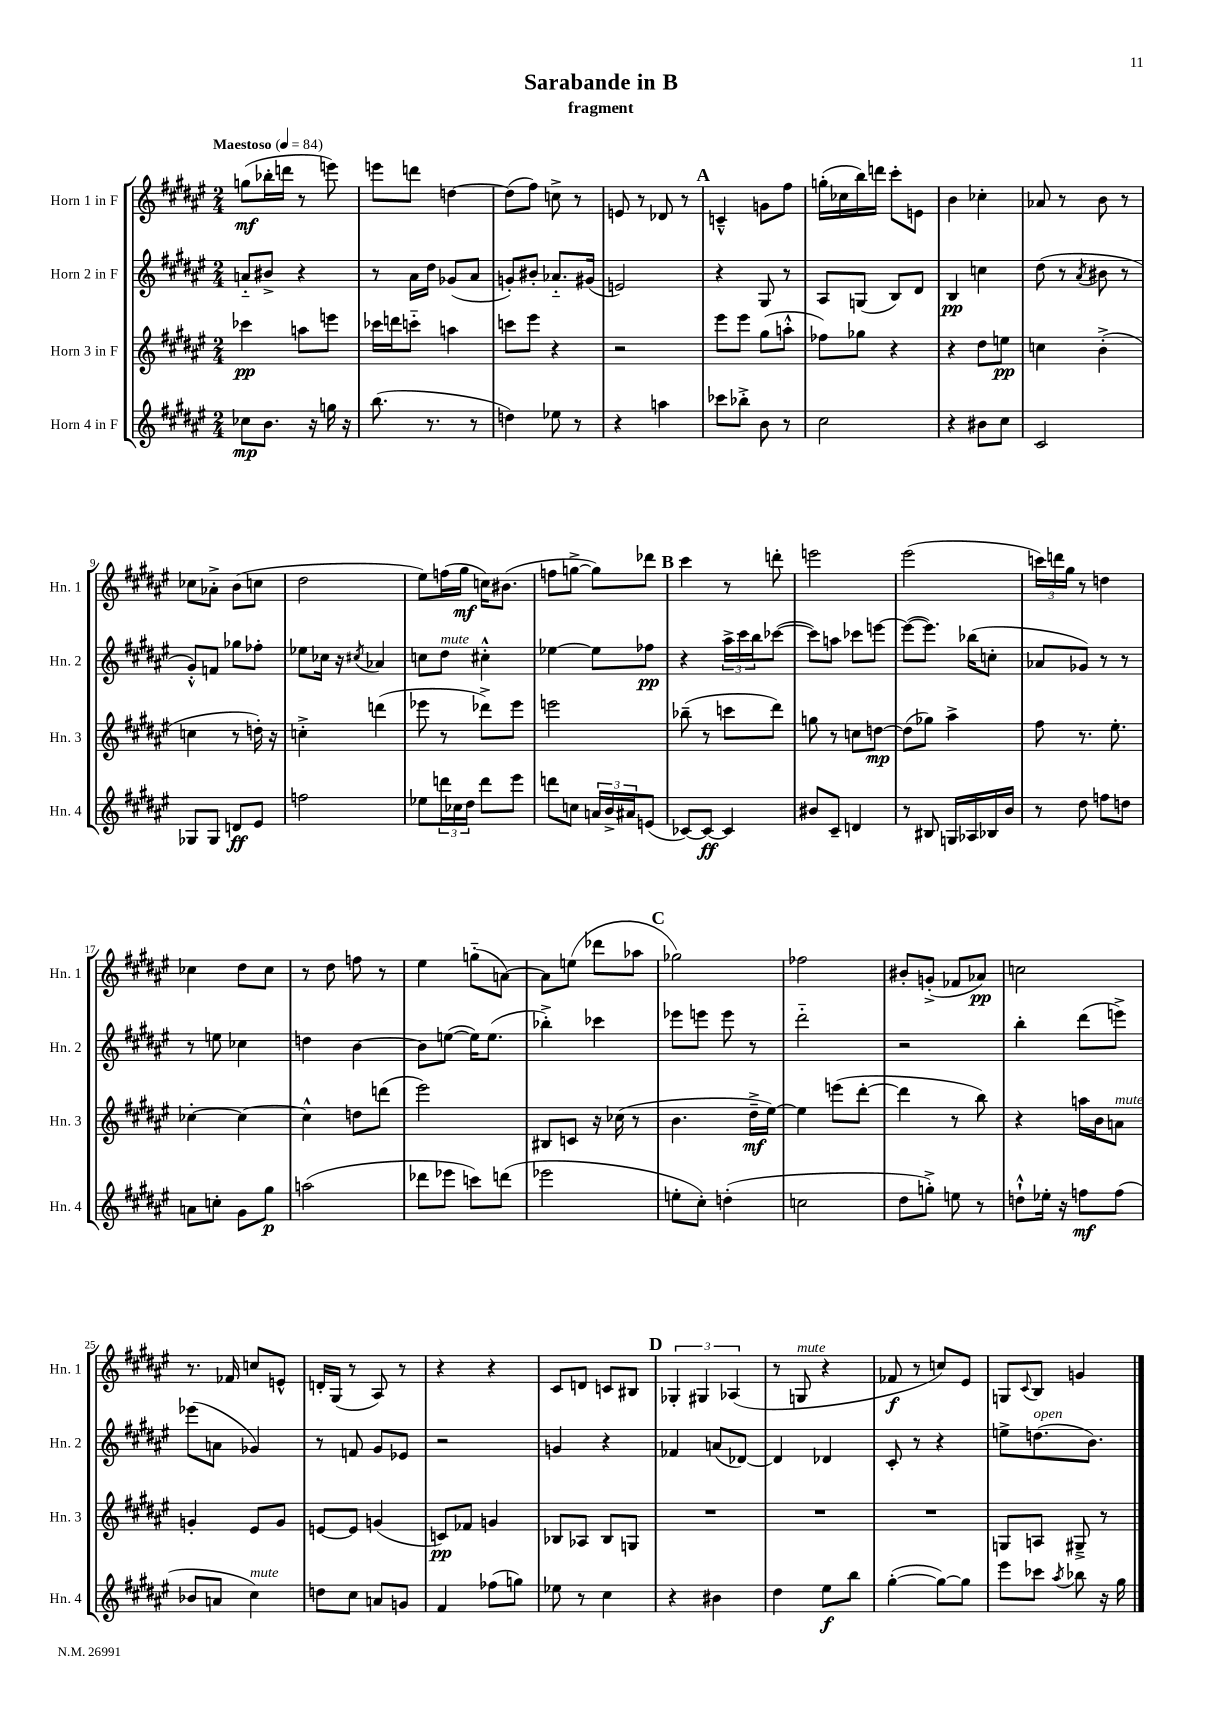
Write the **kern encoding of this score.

**kern	**dynam	**kern	**dynam	**kern	**dynam	**kern	**dynam
*part4	*part4	*part3	*part3	*part2	*part2	*part1	*part1
*staff4	*staff4	*staff3	*staff3	*staff2	*staff2	*staff1	*staff1
*I"Horn 4 in F	*	*I"Horn 3 in F	*	*I"Horn 2 in F	*	*I"Horn 1 in F	*
*I'Hn. 4	*	*I'Hn. 3	*	*I'Hn. 2	*	*I'Hn. 1	*
*clefG2	*	*clefG2	*	*clefG2	*	*clefG2	*
*k[f#c#g#d#a#e#]	*	*k[f#c#g#d#a#e#]	*	*k[f#c#g#d#a#e#]	*	*k[f#c#g#d#a#e#]	*
*M2/4	*	*M2/4	*	*M2/4	*	*M2/4	*
*MM84	*	*MM84	*	*MM84	*	*MM84	*
=1	=1	=1	=1	=1	=1	=1	=1
!	!	!	!	!	!	!LO:TX:a:B:t=Maestoso	!
8cc-X\L	mp	4ccc-X\	pp	8an/L	.	(8ggn\L	mf
8.b\J	.	.	.	8b#X^/J	.	16bb-X'\L	.
.	.	.	.	.	.	16dddn\JJ	.
.	.	8aan\L	.	4r	.	8r	.
16r	.	.	.	.	.	.	.
16ggn\	.	8eeen\J	.	.	.	8eeen\)	.
16r	.	.	.	.	.	.	.
=2	=2	=2	=2	=2	=2	=2	=2
(8.bb\	.	16ccc-X\LL	.	8r	.	8eeen\L	.
.	.	16dddn\J	.	.	.	.	.
.	.	8cccn\J	.	16a#\LL	.	8dddn\J	.
8.r	.	.	.	16dd#\JJ	.	.	.
.	.	4aan\	.	(8g-X/L	.	[4ddn\	.
8r	.	.	.	8a#/J	.	.	.
=3	=3	=3	=3	=3	=3	=3	=3
4ddn\)	.	8cccn\L	.	8gn'/L)	.	(8dd\L]	.
.	.	8eee#\J	.	8b#X'/J	.	8ff#\J)	.
8ee-X\	.	4r	.	8.a-X/L	.	8ccn^\	.
8r	.	.	.	.	.	8r	.
.	.	.	.	(16g#X/Jk	.	.	.
=4	=4	=4	=4	=4	=4	=4	=4
4r	.	2r	.	2en/)	.	8en/	.
.	.	.	.	.	.	8r	.
4aan\	.	.	.	.	.	8d-X/	.
.	.	.	.	.	.	8r	.
!!LO:REH:place=s1:t=A
=5	=5	=5	=5	=5	=5	=5	=5
8ccc-X\L	.	8eee#\L	.	4r	.	4cn~^^/	.
8bb-X'^\J	.	8eee#\J	.	.	.	.	.
8b\	.	(8gg#\L	.	8G#/	.	8gn\L	.
8r	.	8aan'^^\J	.	8r	.	8ff#\J	.
=6	=6	=6	=6	=6	=6	=6	=6
2cc#\	.	8ff-X\L)	.	8A#/L	.	(16ggn'\LL	.
.	.	.	.	.	.	16cc-X\	.
.	.	8gg-X\J	.	(8Gn/J	.	16bb\)	.
.	.	.	.	.	.	16dddn\JJ	.
.	.	4r	.	8B/L)	.	8ccc#'\L	.
.	.	.	.	8d#/J	.	8en\J	.
=7	=7	=7	=7	=7	=7	=7	=7
4r	.	4r	.	4B/	pp	4b\	.
8b#X\L	.	8dd#\L	.	4ccn\	.	4cc-X'\	.
8cc#\J	.	8een\J	pp	.	.	.	.
=8	=8	=8	=8	=8	=8	=8	=8
2c#/	.	4ccn\	.	(8dd#\	.	8a-X/	.
.	.	.	.	8r	.	8r	.
.	.	.	.	8qa#/	.	.	.
.	.	(4b'^\	.	8b#X\	.	8b\	.
.	.	.	.	8r	.	8r	.
!!LO:LB:g=z
=9	=9	=9	=9	=9	=9	=9	=9
8G-X/L	.	4ccn\	.	8g#'^^/L)	.	8cc-X\L	.
8G-/J	.	.	.	8fn/J	.	8a-X'^\J	.
8dn/L	ff	8r	.	8gg-X\L	.	(8b\L	.
8e#/J	.	16ddn'\)	.	8ff-X'\J	.	8ccn\J	.
.	.	16r	.	.	.	.	.
=10	=10	=10	=10	=10	=10	=10	=10
2ffn\	.	4ccn'^\	.	8ee-X\L	.	2dd#\	.
.	.	.	.	16cc-X\Jk	.	.	.
.	.	.	.	16r	.	.	.
.	.	.	.	8qcc#X/	.	.	.
.	.	(4dddn\	.	4a-X/	.	.	.
=11	=11	=11	=11	=11	=11	=11	=11
8ee-X\L	.	8eee-X\	.	8ccn\L	.	8ee#\L)	.
!	!	!	!	!LO:TX:a:i:t=mute	!	!	!
24dddn\L	.	8r	.	8dd#\J	.	(16ffn\L	.
24cc-X\	.	.	.	.	.	.	.
.	.	.	.	.	.	16gg#\JJ	mf
24dd#\JJ	.	.	.	.	.	.	.
8ddd\L	.	8ddd-X^\L)	.	4cc#X'^^\	.	16ccn\KL)	.
.	.	.	.	.	.	(8.b#X\J	.
8eee#\J	.	8eee-\J	.	.	.	.	.
=12	=12	=12	=12	=12	=12	=12	=12
8dddn\L	.	2eeen\	.	[4ee-X\	.	8ffn\L	.
8ccn\J	.	.	.	.	.	[8ggn^\J	.
24an/LL	.	.	.	8ee-\L]	.	8gg\L])	.
24b^/	.	.	.	.	.	.	.
24a#X/J	.	.	.	.	.	.	.
(8en/J	.	.	.	8ff-X\J	pp	8ddd-X\J	.
!!LO:REH:place=s1:t=B
=13	=13	=13	=13	=13	=13	=13	=13
[8c-X/L)	.	(8bb-X~\	.	4r	.	4ccc#\	.
8c-/J_	ff	8r	.	.	.	.	.
4c-/]	.	8cccn\L	.	24aa#^\LL	.	8r	.
.	.	.	.	24ccc#\	.	.	.
.	.	.	.	24bb\J	.	.	.
.	.	8ddd#\J)	.	([8ccc-X\J	.	8dddn'\	.
=14	=14	=14	=14	=14	=14	=14	=14
8b#X/L	.	8ggn\	.	8ccc-\L])	.	2eeen\	.
8c#~/J	.	8r	.	8aan\J	.	.	.
4dn/	.	8ccn\L	.	8ccc-X\L	.	.	.
.	.	[8ddn\J	mp	[8eeen\J	.	.	.
=15	=15	=15	=15	=15	=15	=15	=15
8r	.	(8dd\L]	.	(8eee\L_	.	(2eee#\	.
8B#X/	.	8gg-X\J)	.	8.eee\J])	.	.	.
16Gn/LL	.	4aa#^\	.	.	.	.	.
16A-X/	.	.	.	(16bb-X\KL	.	.	.
16B-X/	.	.	.	8ccn'\J	.	.	.
16b/JJ	.	.	.	.	.	.	.
=16	=16	=16	=16	=16	=16	=16	=16
8r	.	8ff#\	.	8a-X/L	.	24cccn\LL)	.
.	.	.	.	.	.	24dddn\	.
.	.	.	.	.	.	24gg#\JJ	.
8dd#\	.	8.r	.	8g-X/J)	.	8r	.
8ffn\L	.	.	.	8r	.	4ddn\	.
.	.	8.ee#'\	.	.	.	.	.
8ddn\J	.	.	.	8r	.	.	.
!!LO:LB:g=z
=17	=17	=17	=17	=17	=17	=17	=17
8an\L	.	[4cc-X'\	.	8r	.	4cc-X\	.
8ccn'\J	.	.	.	8een\	.	.	.
8g#\L	.	4cc-\_	.	4cc-X\	.	8dd#\L	.
8gg#\J	p	.	.	.	.	8cc-\J	.
=18	=18	=18	=18	=18	=18	=18	=18
(2aan\	.	4cc-^^\]	.	4ddn\	.	8r	.
.	.	.	.	.	.	8dd#\	.
.	.	8ddn\L	.	[4b\	.	8ffn\	.
.	.	(8dddn\J	.	.	.	8r	.
=19	=19	=19	=19	=19	=19	=19	=19
8ddd-X\L	.	2eee#\)	.	8b\L]	.	4ee#\	.
8eee-X\J	.	.	.	([8een\J	.	.	.
8cccn\L)	.	.	.	16ee\KL])	.	(8ggn\L	.
.	.	.	.	(8.ee\J	.	.	.
(8dddn\J	.	.	.	.	.	[8an\J)	.
=20	=20	=20	=20	=20	=20	=20	=20
2eee-X\	.	8B#X/L	.	4bb-X'^\)	.	8a\L]	.
.	.	8cn/J	.	.	.	(8een\J	.
.	.	16r	.	4ccc-X\	.	8ddd-X\L	.
.	.	(16cc-X\	.	.	.	.	.
.	.	8r	.	.	.	8aa-X\J	.
!!LO:REH:place=s1:t=C
=21	=21	=21	=21	=21	=21	=21	=21
8een'\L	.	4.b\	.	8eee-X\L	.	2gg-X\)	.
8cc#'\J)	.	.	.	8eeen\J	.	.	.
(4ddn'\	.	.	.	8eee\	.	.	.
.	.	16dd#~^\LL	mf	8r	.	.	.
.	.	[16ee#\JJ)	.	.	.	.	.
=22	=22	=22	=22	=22	=22	=22	=22
2ccn\	.	4ee#\]	.	2ddd#\	.	2ff-X\	.
.	.	(8eeen\L	.	.	.	.	.
.	.	[8ddd#'\J	.	.	.	.	.
=23	=23	=23	=23	=23	=23	=23	=23
8dd#\L	.	4ddd#\]	.	2r	.	8b#X'/L	.
8ggn'^\J)	.	.	.	.	.	(8gn'^/J	.
8een\	.	8r	.	.	.	8f-X/L	.
8r	.	8bb\)	.	.	.	8a-X/J)	pp
=24	=24	=24	=24	=24	=24	=24	=24
8ddn`^^\L	.	4r	.	4bb'\	.	2ccn\	.
16ee-X'\Jk	.	.	.	.	.	.	.
16r	.	.	.	.	.	.	.
8ffn\L	mf	16aan\LL	.	(8ddd#\L	.	.	.
.	.	16b\J	.	.	.	.	.
!	!	!LO:TX:a:i:t=mute	!	!	!	!	!
(8ff\J	.	8an\J	.	8eeen^\J)	.	.	.
!!LO:LB:g=z
=25	=25	=25	=25	=25	=25	=25	=25
8b-X/L	.	4gn'/	.	(8eee-X\L	.	8.r	.
8an/J	.	.	.	8an\J	.	.	.
.	.	.	.	.	.	16f-X/	.
!LO:TX:a:i:t=mute	!	!	!	!	!	!	!
4cc#\)	.	8e#/L	.	4g-X/)	.	8ccn/L	.
.	.	8g/J	.	.	.	8en^^/J	.
=26	=26	=26	=26	=26	=26	=26	=26
8ddn\L	.	[8en/L	.	8r	.	16dn'/LL	.
.	.	.	.	.	.	(16G#/JJ	.
8cc#\J	.	8e/J]	.	8fn/	.	8r	.
8an/L	.	(4gn/	.	8g#/L	.	8A#/)	.
8gn/J	.	.	.	8e-X/J	.	8r	.
=27	=27	=27	=27	=27	=27	=27	=27
4f#/	.	8cn/L)	pp	2r	.	4r	.
.	.	8f-X/J	.	.	.	.	.
(8ff-X\L	.	4gn/	.	.	.	4r	.
8ggn\J)	.	.	.	.	.	.	.
=28	=28	=28	=28	=28	=28	=28	=28
8ee-X\	.	8B-X/L	.	4gn/	.	8c#/L	.
8r	.	8A-X/J	.	.	.	8dn/J	.
4cc#\	.	8B-/L	.	4r	.	8cn/L	.
.	.	8Gn/J	.	.	.	8B#X/J	.
!!LO:REH:place=s1:t=D
=29	=29	=29	=29	=29	=29	=29	=29
4r	.	2r	.	4f-X/	.	6G-X'/	.
.	.	.	.	.	.	6G#X/	.
4b#X\	.	.	.	(8an/L	.	.	.
.	.	.	.	.	.	(6A-X/	.
.	.	.	.	[8d-X/J)	.	.	.
=30	=30	=30	=30	=30	=30	=30	=30
4dd#\	.	2r	.	4d-/]	.	8r	.
!	!	!	!	!	!	!LO:TX:a:i:t=mute	!
.	.	.	.	.	.	8Gn/	.
8ee#\L	f	.	.	4d-X/	.	4r	.
8bb\J	.	.	.	.	.	.	.
=31	=31	=31	=31	=31	=31	=31	=31
([4gg#'\	.	2r	.	8c#'/	.	8f-X/	f
.	.	.	.	8r	.	8r	.
8gg#\L_)	.	.	.	4r	.	8ccn/L)	.
8gg#\J]	.	.	.	.	.	8e#/J	.
=32	=32	=32	=32	=32	=32	=32	=32
8eee#\L	.	8Gn/L	.	8een^\L	.	8Gn/L	.
.	.	.	.	.	.	8qqc#/	.
!	!	!	!	!LO:TX:a:i:t=open	!	!	!
8ccc-X\J	.	8An/J	.	(8.ddn\	.	8B/J	.
8qaa#/	.	.	.	.	.	.	.
8bb-X\	.	8G#X~^/	.	.	.	4gn/	.
.	.	.	.	8.b\J)	.	.	.
16r	.	8r	.	.	.	.	.
16gg#\	.	.	.	.	.	.	.
==	==	==	==	==	==	==	==
*-	*-	*-	*-	*-	*-	*-	*-
